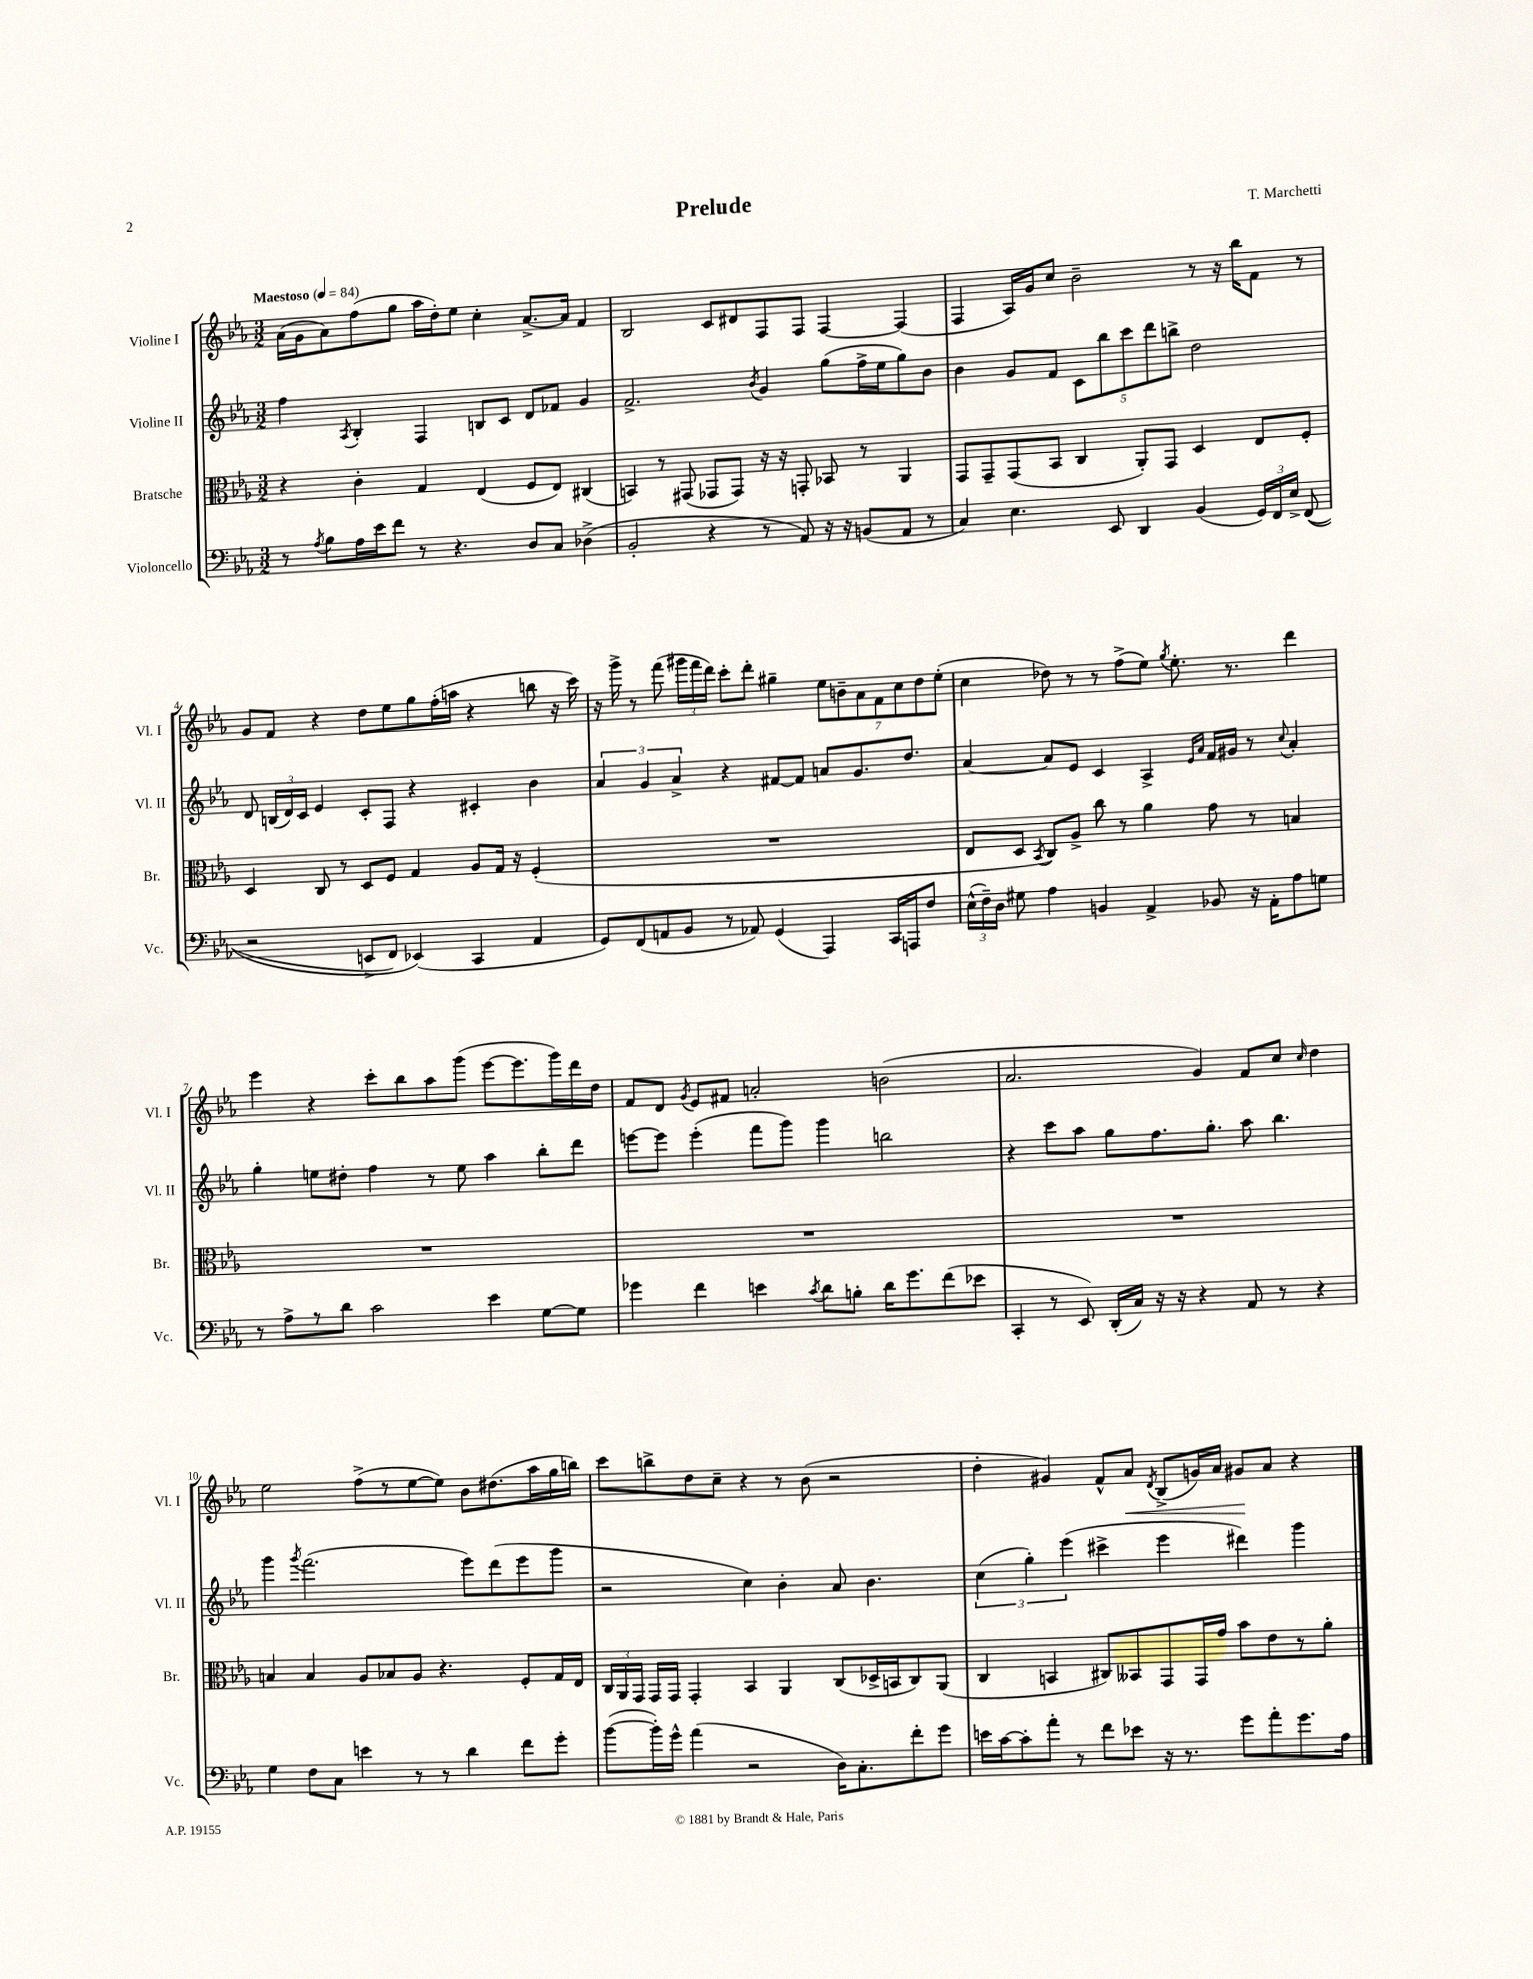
\header { title = "Prelude" composer = "T. Marchetti" }
<<
\new StaffGroup <<
\new Staff = "s0" \with { instrumentName = "Violine I" shortInstrumentName = "Vl. I" } {
    \clef treble \key ees \major \numericTimeSignature \time 3/2 \tempo "Maestoso" 4 = 84
    \autoBeamOff aes'16[( g'16 aes'8) f''8( g''8] aes''16[ d''16-.) ees''8] c''4-. aes'8.[~-> aes'16] f'4 |
    bes2 c'8[ dis'8 f8 f8] f4~ f4( |
    f4 aes16[) g'16 c''8] bes'2-- r8 r16 bes''16[ f'8] r8 |
    g'8[ f'8] r4 d''8[ ees''8 g''8 f''16-.( a''16] r4 b''8 r16 c'''16) |
    r16 g'''16-> r8 f'''8( \tuplet 3/2 { gis'''16[ f'''16 d'''16]) } c'''8[-. d'''8]-. gis''4-- \tuplet 7/4 { ees''8[ b'8-- aes'8 f'8 c''8 d''8 ees''8]-.( } |
    c''4 des''8) r8 r8 f''8[->( ees''8]) \acciaccatura { g''8 } ees''8.-. r8. d'''4 |
    ees'''4 r4 c'''8[-. bes''8 aes''8 g'''8]( ees'''8[~ ees'''8. g'''16) d'''16 d''16] |
    f'8[ d'8] \acciaccatura { g'8 } ees'8[ fis'8] a'2-. b'2( |
    aes'2. g'4) f'8[ c''8] \grace { c''16 } d''4 |
    ees''2 f''8[->( r8 ees''8~ ees''8]) bes'8[ dis''8.( aes''16 g''16 b''16]) |
    c'''8[ b''8-> d''8 c''8]-- r4 r8 bes'8( r2 |
    d''4-. gis'4) f'8[-^ aes'8]\< \acciaccatura { d'8 } bes8[->( g'16) aes'16] gis'8[\! aes'8] r4 \bar "|." |
}
\new Staff = "s1" \with { instrumentName = "Violine II" shortInstrumentName = "Vl. II" } {
    \clef treble \key ees \major \numericTimeSignature \time 3/2
    \autoBeamOff f''4 \acciaccatura { aes8 } bes4-. f4 b8[ c'8] d'8[ fes'8] g'4 |
    f'2.-> \acciaccatura { bes'8 } g'4 g''8[( f''16-> ees''16 g''8) bes'8] |
    bes'4 g'8[ f'8] \tuplet 5/4 { c'8[ bes''8 c'''8 d'''8 b''8]-> } d''2 |
    d'8 \tuplet 3/2 { b16[( d'16) c'16] } ees'4 c'8[-. f8] r4 cis'4-. bes'4 |
    \tuplet 3/2 { aes'4 g'4 aes'4-> } r4 fis'8[~ fis'8] a'8[ g'8. d''8.] |
    aes'4~ aes'8[ ees'8] c'4 aes4-> \grace { ees'16[ aes'16] } f'16[ gis'16] r8 \appoggiatura { c''8 } aes'4-. |
    g''4-. e''8[ dis''8]-. f''4 r8 e''8 aes''4 bes''8[-. d'''8] |
    e'''8[~ e'''8] e'''4-.( f'''8[ g'''8]) g'''4 b''2 |
    r4 c'''8[ aes''8] g''8[ f''8. g''8.]-. aes''8 bes''4. |
    g'''4 \acciaccatura { g'''8 } f'''2.( ees'''8[) d'''8( ees'''8 g'''8] |
    r2 c''4) bes'4-. aes'8 bes'4. |
    \tuplet 3/2 { c''4( g''4-.) ees'''4( } cis'''4-> ees'''4 dis'''4) g'''4 \bar "|." |
}
\new Staff = "s2" \with { instrumentName = "Bratsche" shortInstrumentName = "Br." } {
    \clef alto \key ees \major \numericTimeSignature \time 3/2
    \autoBeamOff r4 c'4-. g4 ees4( f8[ ees8]) cis4( |
    b,4) r8 gis,8( ges,8[ ges,8]) r16 r16 g,8-. bes,8 r8 aes,4 |
    g,8[ g,8-- g,8( bes,8] c4 aes,8[-.) g,8] d4 ees8[ f8]-. |
    d4 c8 r8 d8[ f8] g4 aes8[ g16] r16 f4-.( |
    R1. |
    ees8[ d8] \acciaccatura { bes,8 } c8[) aes8]-> c''8 r8 aes'4 g'8 r8 b4 |
    R1. |
    R1. |
    R1. |
    b4 b4 aes8[ bes8 aes8] r4. f8[-. g16 ees16] |
    \tuplet 3/2 { c16[ aes,16 g,16] } g,16[ g,16] g,4-. bes,4 aes,4 c8[( des16-> b,16 c8) aes,8]( |
    c4 b,4 cis8[) beses,8 g,8 g,16 g'16] bes'8[ ees'8 r8 aes'8]-. \bar "|." |
}
\new Staff = "s3" \with { instrumentName = "Violoncello" shortInstrumentName = "Vc." } {
    \clef bass \key ees \major \numericTimeSignature \time 3/2
    \autoBeamOff r8 \acciaccatura { aes8 } bes8[ aes16 ees'16 f'8] r8 r4. d8[ c8] des4->( |
    bes,2-. r4 r8 aes,8) r16 r16 b,8[( aes,8] r8 |
    c4) ees4. ees,8 d,4 bes,4( \tuplet 3/2 { g,16[) f,16 ees16]-> } f,8(\( |
    r2 e,8[-> f,8]) ees,4(\) c,4 aes,4 |
    g,8[) f,8( a,8 bes,8] r8 aes,8) g,4( aes,,4) c,16[ a,,16 f8] |
    \tuplet 3/2 { ees16[-^( f16--) d16] } gis8 aes4 b,4 aes,4-> bes,8 r16 aes,16[-. aes8 g8] |
    r8 aes8[-> r8 d'8] c'2 ees'4 g8[~ g8] |
    ges'4 f'4 e'4 \acciaccatura { c'8 } d'8[ b8]-. d'16[ ges'8. f'8( ees'8] |
    c,4-. r8 ees,8) d,16[-.( c16]) r16 r16 r4 aes,8 r8 r4 |
    g4 f8[ c8] e'4 r8 r8 d'4 f'8[ g'8]-. |
    bes'8[~( bes'16-.) g'16]-^ aes'4( r2 d16[) c8.-. f'8-. g'8] |
    e'16[ c'16~ c'8-. aes'8]-. r8 f'8[ ees'8] r16 r8. g'8[ aes'8-. g'8. aes16] \bar "|." |
}
>>
>>
